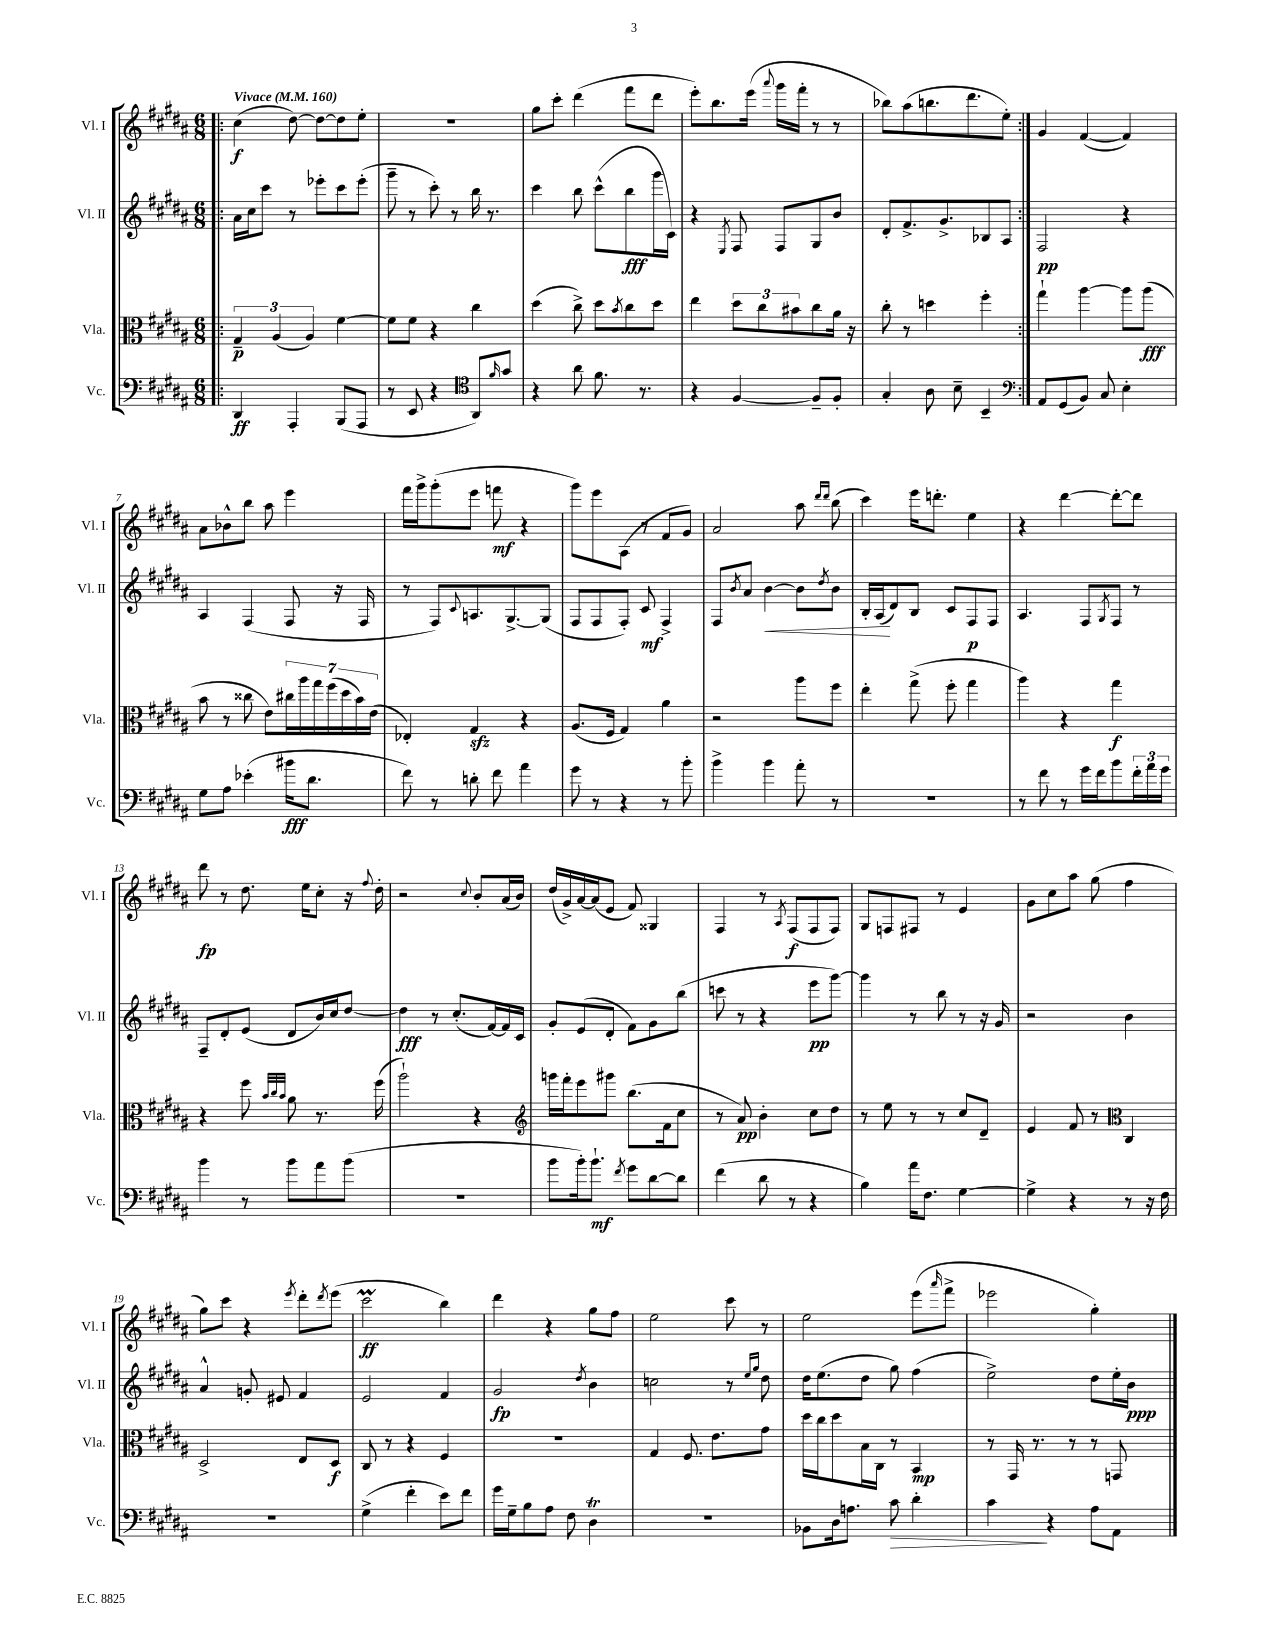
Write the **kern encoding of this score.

**kern	**kern	**kern	**kern
*staff4	*staff3	*staff2	*staff1
*clefF4	*clefC3	*clefG2	*clefG2
*k[f#c#g#d#a#]	*k[f#c#g#d#a#]	*k[f#c#g#d#a#]	*k[f#c#g#d#a#]
*M6/8	*M6/8	*M6/8	*M6/8
*MM160	*MM160	*MM160	*MM160
=!|:	=!|:	=!|:	=!|:
4DD#/	6G#~/	16a#\LL	(4cc#\
.	.	16cc#\J	.
.	.	8ccc#\J	.
.	(6A#/	.	.
4AAA#'/	.	8r	[8dd#\)
.	6A#/)	.	.
.	.	8eee-'\L	8dd#\_L
(8BBB/L	[4f#\	8ccc#\	8dd#\]
8AAA#/J	.	(8eee-'\J	8ee'\J
=	=	=	=
8r	8f#\]L	8ggg#~\	2.r
8EE/	8f#\J	8r	.
4r	4r	8ccc#'\)	.
.	.	8r	.
*clefC4	*	*	*
8AA#/L)	4cc#\	16bb\	.
.	.	8.r	.
16qqf#/	.	.	.
8g#/J	.	.	.
=	=	=	=
4r	(4dd#\	4ccc#\	8gg#\L
.	.	.	8ccc#'\J
8a#\	8cc#^\)	8bb\	(4ddd#\
8.f#\	8dd#\L	(8ccc#^^\L	.
.	8qb/	.	.
.	8cc#\	8bb\	8fff#\L
8.r	.	.	.
.	8dd#\J	16ggg#\L	8ddd#\J
.	.	16c#\JJ)	.
=	=	=	=
4r	4ee\	4r	8eee'\L)
.	.	.	8.bb\
.	.	8qE/	.
[4F#/	12dd#\L	8F#/	.
.	.	.	(16eee\Jk
.	12cc#\	.	.
.	.	.	8qqaaa#/
.	.	8F#/L	16ggg#\LL
.	12b#\	.	.
.	.	.	16fff#'\JJ
8F#~/]L	8cc#\	8G#/	8r
8F#'/J	16a#\Jk	8b/J	8r
.	16r	.	.
=	=	=	=
4G#'/	8cc#'\	8d#'/L	8bb-\L)
.	8r	8.f#^/	(8aa#\
8A#\	4dd\	.	8.bb\
.	.	8.g#^/	.
8B~\	.	.	.
.	.	.	8.ddd#\
4BB~/	4ff#'\	8B-/	.
.	.	8A#/J	8ee'\J)
=:|!	=:|!	=:|!	=:|!
*clefF4	*	*	*
8AA#/L	4gg#`\	2F#/	4g#/
(8GG#/	.	.	.
8BB/J)	[4aa#\	.	([4f#/
8C#/	.	.	.
4E'\	8aa#\]L	4r	4f#/])
.	(8aa#\J	.	.
=	=	=	=
8G#\L	8b\	4A#/	8a#\L
8A#\J	8r	.	8b-^^\
(4e-'\	8cc##\	(4F#/	8bb\J
.	8e\L)	.	8aa#\
16b#\LK	28cc#\L	8F#/	4eee\
.	28aa#\	.	.
8.d#\J	.	.	.
.	28gg#\	.	.
.	(28ff#\	.	.
.	.	16r	.
.	28dd#\	.	.
.	28b\)	.	.
.	.	16F#/	.
.	(28e\JJ	.	.
=	=	=	=
8f#\)	4E-'/)	8r	16fff#\LL
.	.	.	16ggg#^\J
8r	.	8F#/L)	(8ggg#'\
.	.	8qqc#/	.
8d'\	4G#/	8.A/	8eee\J
8f#\	.	.	8fff\
.	.	[8.G#^/	.
4a#\	4r	.	4r
.	.	(8G#/]J	.
=	=	=	=
8g#\	(8.A#/L	8F#/L	8ggg#\L)
8r	.	8F#/	8eee\
.	16F#/Jk	.	.
4r	4G#/)	8F#'/J)	(8A#\J
.	.	8c#/	8r
8r	4a#\	4F#^/	8f#/L
8b'\	.	.	8g#/J)
=	=	=	=
4b^\	2r	8F#/L	2a#/
.	.	8qb/	.
.	.	8a#/J	.
4b\	.	[4b\	.
8a#'\	8aa#\L	8b\]L	8aa#\
.	.	.	16qqddd#/LL
.	.	8qdd#/	16qqddd#/JJ
8r	8ff#\J	8b\J	(8bb\
=	=	=	=
2.r	4ee'\	16B'/LL	4ccc#\)
.	.	(16A#/J	.
.	.	8d#/)	.
.	(8gg#^\	8B/J	16eee\LK
.	.	.	8.ddd'\J
.	8ff#'\	8c#/L	.
.	4gg#\	8F#/	4ee\
.	.	8F#/J	.
=	=	=	=
8r	4aa#\)	4.A#/	4r
8f#\	.	.	.
8r	4r	.	[4ddd#\
16g#\LL	.	8F#/L	.
16f#\J	.	.	.
.	.	8qG#/	.
8b\	4gg#\	8F#/J	8ddd#'\_L
24f#'\L	.	8r	8ddd#\]J
24a#\	.	.	.
24g#\JJ	.	.	.
=	=	=	=
4b\	4r	8F#~/L	8ddd#\
.	.	8d#'/	8r
8r	8ff#\	(8e/J	8.dd#\
.	32qqb/LLL	.	.
.	32qqcc#/	.	.
.	32qqb/JJJ	.	.
8b\L	8a#\	8d#/L	.
.	.	.	16ee\LK
8a#\	8.r	16b/L)	8cc#'\J
.	.	16cc#/J	.
(8b\J	.	[8dd#/J	16r
.	.	.	8qqff#/
.	(16ff#\	.	16dd#'\
=	=	=	=
2.r	2aa#`\)	4dd#\]	2r
.	.	8r	.
.	.	(8.cc#'/L	.
.	.	.	8qqcc#/
.	4r	.	8b'/L
.	.	[16f#/L)	.
.	.	16f#/]	(16a#/L
.	.	16c#/JJ	16b/JJ)
=	=	=	=
*	*clefG2	*	*
8b\L	16ggg\LL	8g#'/L	(16dd#/LL
.	16fff#'\J	.	16g#^/)
16b'\k)	8eee\	(8e/	[16a#/
8.b`\J	.	.	(16a#/]J
.	8ggg#\J	8d#'/J	8e/J
8qf#/	.	.	.
8g#\L	(8.bb\L	8f#\L)	8f#/)
[8d#\	.	8g#\	4G##/
.	16f#\k	.	.
8d#\]J	8cc#\J	(8bb\J	.
=	=	=	=
(4f#\	8r	8ccc\	4F#/
.	8a#/)	8r	.
8d#\	4b'\	4r	8r
.	.	.	8qA#/
8r	.	.	(8F#/L
4r	8cc#\L	8eee\L	8F#/
.	8dd#\J	[8ggg#\J)	8F#/J)
=	=	=	=
4B\)	8r	4ggg#\]	8G#/L
.	8ee\	.	8F/
16a#\LK	8r	8r	8F#/J
8.F#\J	.	.	.
.	8r	8bb\	8r
[4G#\	8cc#/L	8r	4e/
.	8d#~/J	16r	.
.	.	16g#/	.
=	=	=	=
4G#^\]	4e/	2r	8g#\L
.	.	.	8cc#\
4r	8f#/	.	8aa#\J
.	8r	.	(8gg#\
*	*clefC3	*	*
8r	4C#/	4b\	4ff#\
16r	.	.	.
16F#\	.	.	.
=	=	=	=
2.r	2D#^/	4a#^^/	8gg#\L)
.	.	.	8ccc#\J
.	.	8g'/	4r
.	.	8e#/	.
.	.	.	8qeee/
.	8E/L	4f#/	8ddd#'\L
.	.	.	8qddd#/
.	8D#/J	.	(8eee\J
=	=	=	=
(4G#^\	8C#/	2e/	2ccc#\
.	8r	.	.
4f#'\	4r	.	.
8e\L)	4F#/	4f#/	4bb\)
8f#\J	.	.	.
=	=	=	=
16g#\LL	2.r	2g#/	4ddd#\
16G#~\J	.	.	.
8B\	.	.	.
8A#\J	.	.	4r
8F#\	.	.	.
.	.	8qdd#/	.
4D#\	.	4b\	8gg#\L
.	.	.	8ff#\J
=	=	=	=
2.r	4G#/	2cc\	2ee\
.	8.F#/	.	.
.	8.e\L	.	.
.	.	8r	8ccc#\
.	.	16qqee/LL	.
.	.	16qqgg#/JJ	.
.	8g#\J	8dd#\	8r
=	=	=	=
8BB-\L	16dd#\LL	16dd#\LK	2ee\
.	16cc#\J	(8.ee\	.
16D#\k	8dd#\	.	.
8.A\J	.	.	.
.	16B\L	8dd#\J	.
.	16C#\JJ	.	.
8c#\	8r	8gg#\)	.
4d#'\	4BB/	(4ff#\	(8eee\L
.	.	.	16qqaaa#/
.	.	.	8fff#^\J
=	=	=	=
4c#\	8r	2ee^\)	2eee-\
.	16GG#/	.	.
.	8.r	.	.
4r	.	.	.
.	8r	.	.
8A#\L	8r	8dd#\L	4gg#'\)
8AA#\J	8GG/	16ee'\L	.
.	.	16b\JJ	.
==	==	==	==
*-	*-	*-	*-
